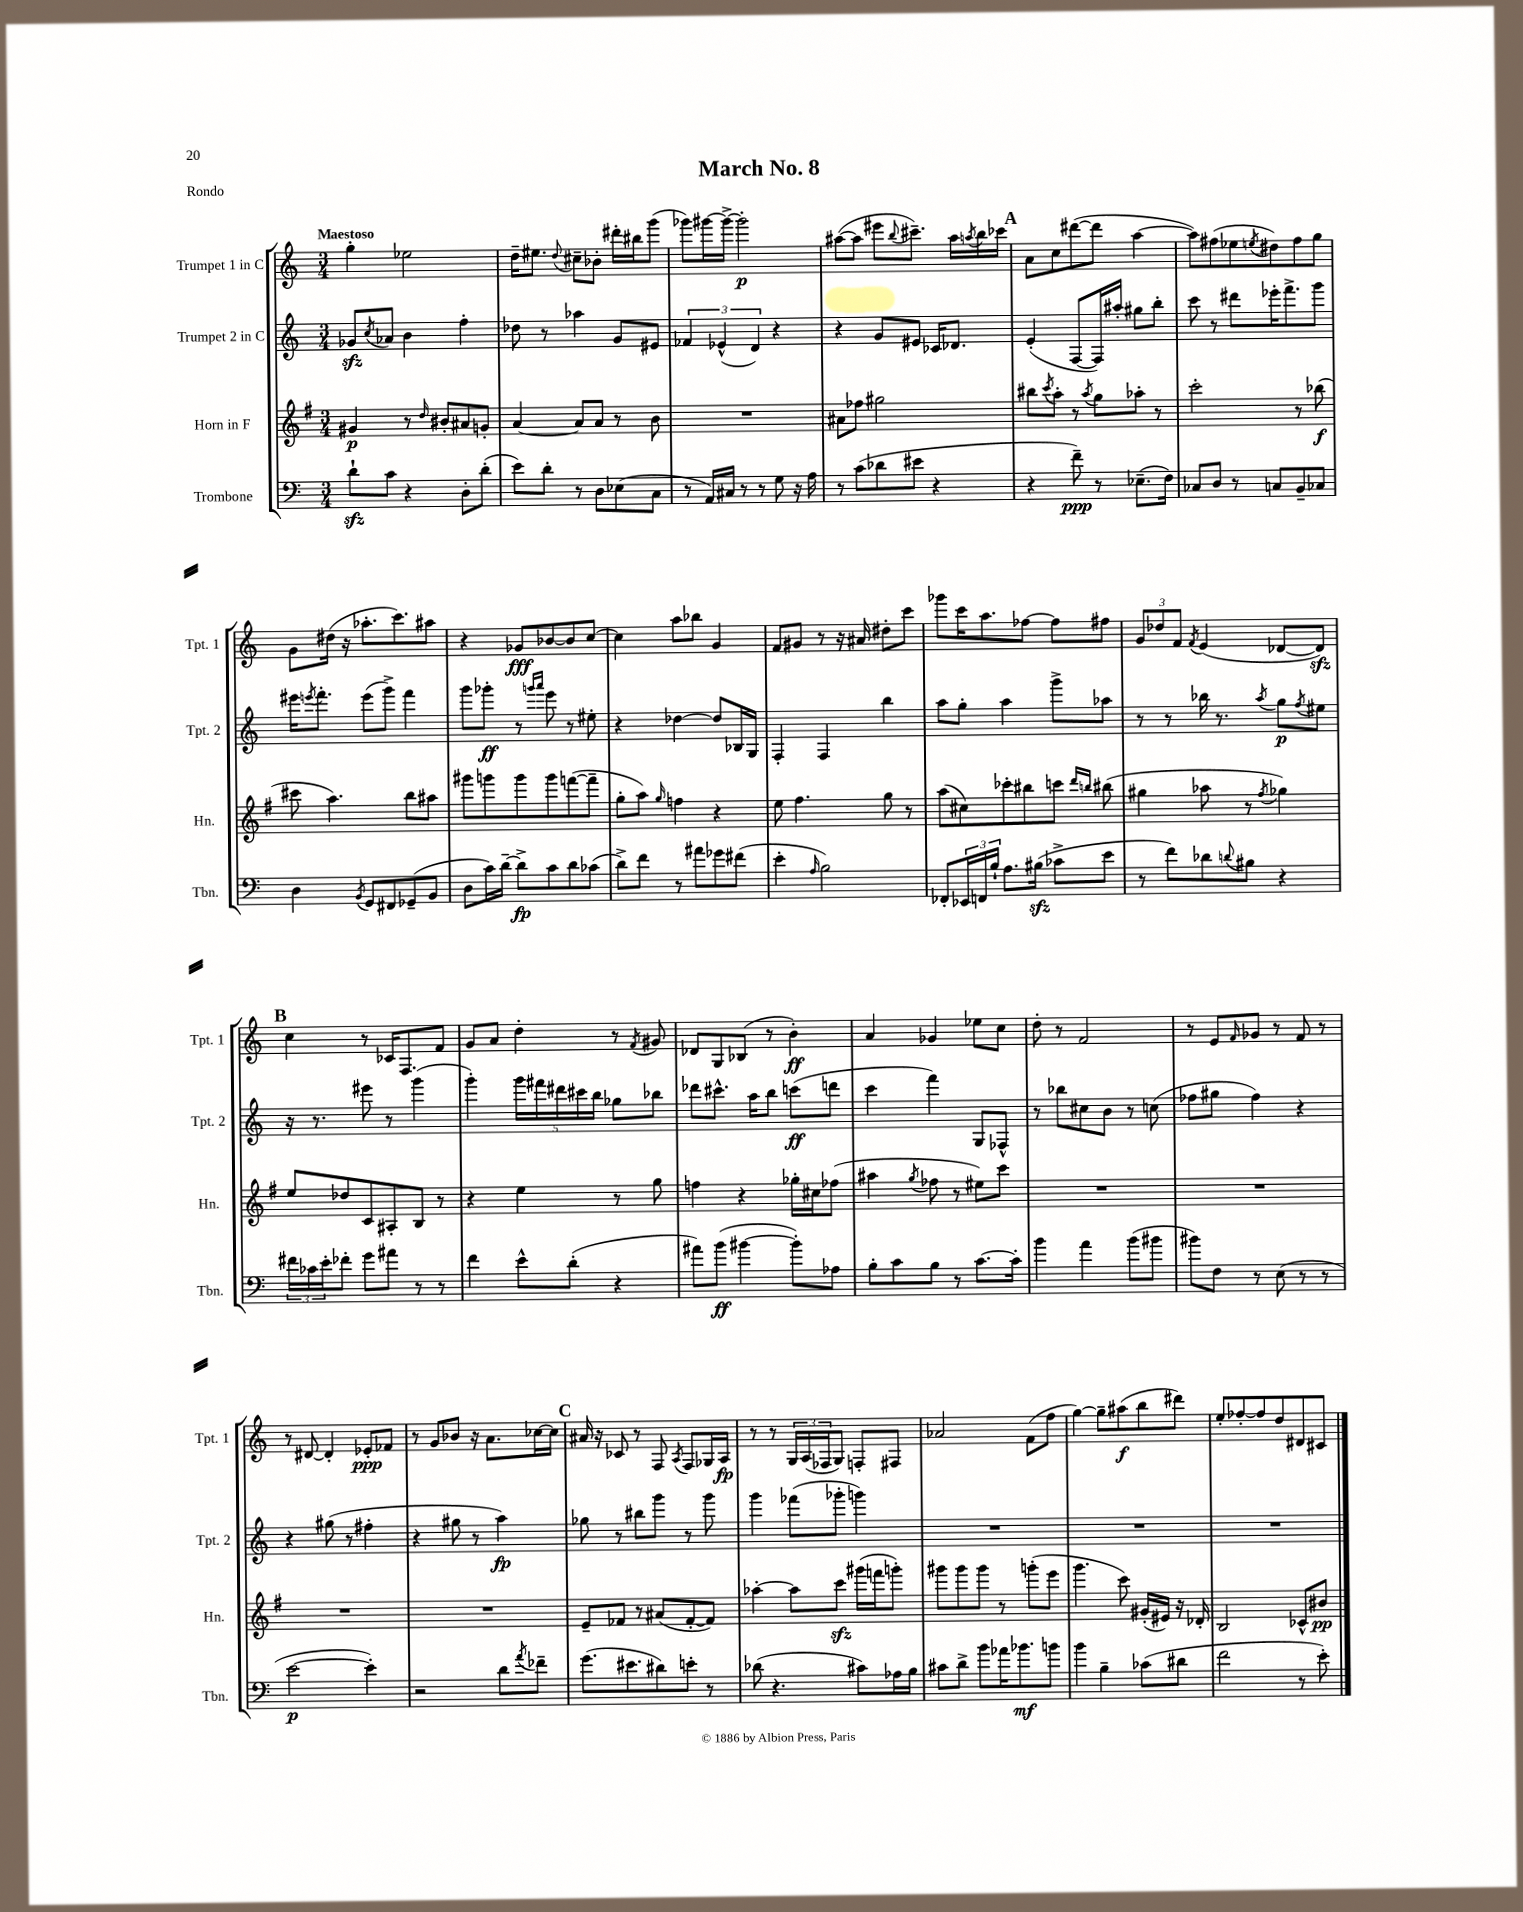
\header { title = "March No. 8" piece = "Rondo" }
<<
\new StaffGroup <<
\new Staff = "s0" \with { instrumentName = "Trumpet 1 in C" shortInstrumentName = "Tpt. 1" } {
    \clef treble \key c \major \numericTimeSignature \time 3/4 \tempo "Maestoso"
    g''4-. ees''2 |
    d''16-- eis''8. \appoggiatura { d''8 } cis''8-- bes'8-. dis'''16-. bis''16 g'''8( |
    ges'''8) gis'''16~ gis'''16~-> gis'''2-.\p |
    ais''8~( ais''8 eis'''8 \appoggiatura { b''8 } cis'''8.--) ais''16 \acciaccatura { a''8 } b''16 ces'''16 |
    \mark \markup { \bold "A" } a'8 c''8 dis'''8~( dis'''8 a''4~ |
    a''8) fis''8( ees''8 \acciaccatura { e''8 } dis''8) fis''8 g''8 |
    g'8 dis''16( r16 aes''8.-. c'''8.) ais''8 |
    r4 ges'8\fff bes'8~ bes'8 c''8~ |
    c''4 a''8 bes''8 g'4 |
    f'8 gis'8 r8 r16 ais'16 dis''8-. c'''8 |
    ges'''8 c'''16 a''8. fes''8~ fes''8 fis''8 |
    \tuplet 3/2 { g'8 des''8 f'8 } \acciaccatura { f'8 } e'4( des'8~ des'8\sfz) |
    \mark \markup { \bold "B" } c''4 r8 ces'16 f8. f'8 |
    g'8 a'8 d''4-. r8 \acciaccatura { f'8 } gis'8 |
    des'8 g8 bes8( r8 b'4-.\ff) |
    a'4 ges'4 ees''8 c''8 |
    d''8-. r8 f'2 |
    r8 e'8 \grace { f'16 } ges'8 r8 f'8 r8 |
    r8 dis'8~ dis'4-. ees'8-.\ppp fes'8 |
    r8 g'8 bes'8 r16 a'8. ces''16~ ces''16 |
    \mark \markup { \bold "C" } ais'16 r16 ces'8 r8 f8 \acciaccatura { a8 } f8 ges16 a16\fp |
    r8 r8 \tuplet 3/2 { g16 a16( fes16 } g8) f8-. fis8 |
    aes'2 f'8( f''8 |
    g''4~) g''8-- ais''8\f( b''8 dis'''8) |
    e''8-. fes''8~-. fes''8 d''8 dis'8 cis'8 \bar "|." |
}
\new Staff = "s1" \with { instrumentName = "Trumpet 2 in C" shortInstrumentName = "Tpt. 2" } {
    \clef treble \key c \major \numericTimeSignature \time 3/4
    ges'8\sfz \acciaccatura { c''8 } aes'8 b'4 f''4-. |
    des''8 r8 aes''4 g'8 eis'8 |
    \tuplet 3/2 { fes'4 ees'4-^( d'4) } r4 |
    r4 g'8 eis'8 ces'16 des'8. |
    \mark \markup { \bold "A" } e'4-.( f8~ f16) ais''16-. gis''8 b''8-. |
    c'''8 r8 dis'''8 ees'''16-. f'''8.-> g'''8 |
    eis'''16 \acciaccatura { e'''8 } f'''8.-. e'''8( g'''8->) f'''4 |
    g'''8 ges'''8-.\ff r8 \grace { g'''16 a'''16 } e'''8 r8 eis''8-. |
    r4 des''4~ des''8 bes16 g16 |
    f4-. f4 b''4 |
    a''8 g''8-. a''4 g'''8-> aes''8 |
    r8 r8 bes''16 r8. \acciaccatura { a''8 } g''8\p \acciaccatura { f''8 } eis''8 |
    \mark \markup { \bold "B" } r16 r8. eis'''8 r8 g'''4( |
    g'''4-.) \tuplet 5/4 { g'''16 fis'''16 dis'''16 cis'''16 b''16 } ges''8 bes''8 |
    des'''8 cis'''8.-^ a''16 b''8 c'''8\ff( d'''8 |
    c'''4 f'''4) g8 fes8-^ |
    r8 bes''8 cis''8 b'8 r8 c''8( |
    fes''8 gis''8 fes''4) r4 |
    r4 gis''8( r8 fis''4-. |
    r4 gis''8 r8 a''4\fp) |
    \mark \markup { \bold "C" } ges''8 r8 bis''8 g'''8 r8 g'''8 |
    g'''4 fes'''8( ges'''8-. g'''4) |
    R2. |
    R2. |
    R2. \bar "|." |
}
\new Staff = "s2" \with { instrumentName = "Horn in F" shortInstrumentName = "Hn." } {
    \clef treble \key g \major \numericTimeSignature \time 3/4
    gis'4\p r8 \grace { d''16 } bis'8-. ais'8 g'8-. |
    a'4~ a'8 a'8 r8 b'8 |
    R2. |
    ais'8 fes''8 gis''2 |
    \mark \markup { \bold "A" } bis''8 \acciaccatura { c'''8 } a''8-. r8 \acciaccatura { a''8 } g''8 aes''8-. r8 |
    c'''2-. r8 bes''8\f( |
    cis'''8 a''4.) b''8 ais''8 |
    gis'''8 g'''8 g'''8 g'''8 f'''8~( f'''8-- |
    g''8-. a''8) \grace { g''16 } f''4 r4 |
    e''8 fis''4. g''8 r8 |
    a''8( cis''8) ces'''8-. bis''8 c'''8 \grace { d'''16 b''16 } bis''8( |
    gis''4 aes''8 r8 \acciaccatura { fis''8 } ges''4) |
    \mark \markup { \bold "B" } e''8 des''8 c'8 ais8-. b8 r8 |
    r4 e''4 r8 g''8 |
    f''4 r4 ges''16-. cis''16 fes''8( |
    ais''4 \acciaccatura { g''8 } fes''8 r8 eis''8) c'''8 |
    R2. |
    R2. |
    R2. |
    R2. |
    \mark \markup { \bold "C" } e'8-- fes'8 r8 ais'8( fes'8~-. fes'8) |
    aes''4~-. aes''8 c'''8\sfz gis'''16( f'''16 g'''8-.) |
    gis'''8 gis'''8 gis'''8 r8 g'''8-.( e'''8 |
    g'''4. c'''8) gis'16-.( eis'16) r16 des'16-. |
    b2 ces'8-^ bis'8\pp \bar "|." |
}
\new Staff = "s3" \with { instrumentName = "Trombone" shortInstrumentName = "Tbn." } {
    \clef bass \key c \major \numericTimeSignature \time 3/4
    d'8-!\sfz c'8 r4 d8-. d'8-.( |
    e'8) d'8-. r8 d8 ees8( c8 |
    r8 a,16) cis16 r8 r8 g8 r16 a16 |
    r8 c'8( des'8 eis'8 r4 |
    \mark \markup { \bold "A" } r4 f'8--\ppp) r8 ees8.--( f16) |
    ces8 d8 r8 c8 b,8-- ces8 |
    d4 \acciaccatura { b,8 } g,8 fis,8 ges,8--( b,8 |
    d8 c'16) d'16~-- d'8->\fp c'8 d'8 ces'8( |
    d'8->) f'8 r8 ais'8 ges'8 fis'8( |
    e'4-. \grace { a16 } b2) |
    fes,8-. \tuplet 3/2 { ees,16 f,16 b16-! } a8. bis16\sfz( ces'8-> e'8 |
    r8 f'8) des'8 \appoggiatura { d'8 } bis8 r4 |
    \mark \markup { \bold "B" } \tuplet 3/2 { fis'16 ces'16 e'16-. } fes'8-. g'8 ais'8 r8 r8 |
    f'4 e'8-^ d'8-.( r4 |
    ais'8) b'8\ff( bis'4~ bis'8-.) aes8 |
    b8-. c'8 b8 r8 c'8.~ c'16-. |
    b'4 a'4 b'8( bis'8 |
    bis'8) f8 r8 e8( r8 r8 |
    e'2~\p e'4-.) |
    r2 d'8 \acciaccatura { a'8 } fes'8-- |
    \mark \markup { \bold "C" } g'8.( eis'8. dis'8) e'8-. r8 |
    des'8( r4. cis'8) aes16 b16 |
    cis'8 d'8-> b'8 aes'16 bes'8.\mf b'8 |
    b'4 b4-- ces'8( dis'8 |
    f'2 r8 e'8-.) \bar "|." |
}
>>
>>
\layout { \context { \Score \remove "Bar_number_engraver" } }
